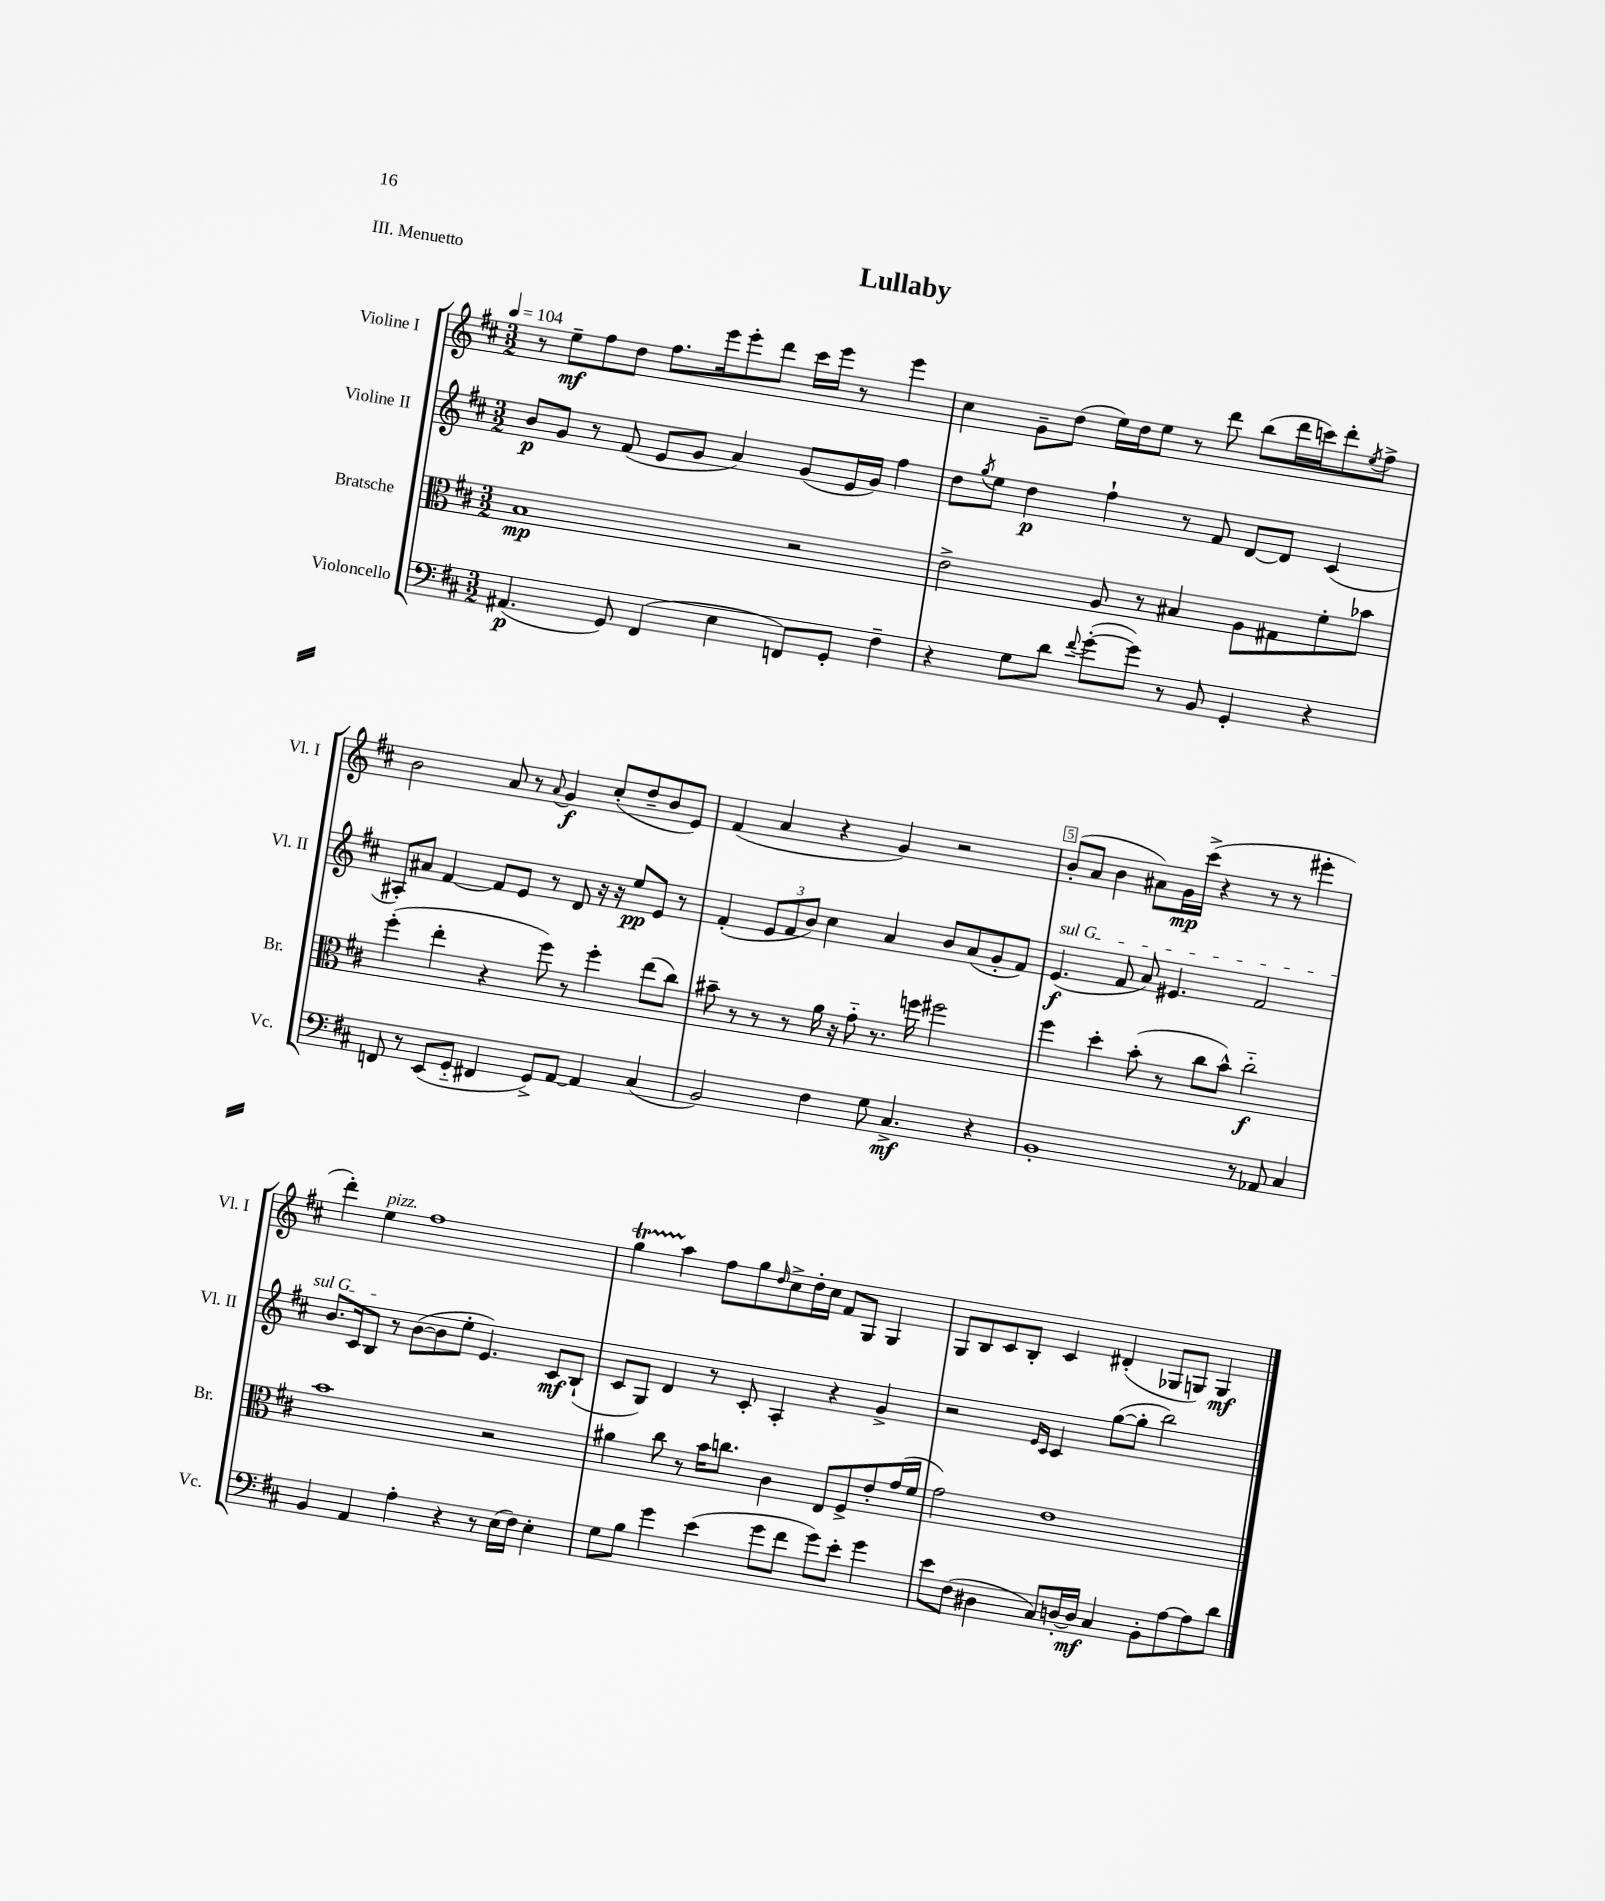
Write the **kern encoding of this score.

**kern	**dynam	**kern	**dynam	**kern	**dynam	**kern	**dynam
*part4	*part4	*part3	*part3	*part2	*part2	*part1	*part1
*staff4	*staff4	*staff3	*staff3	*staff2	*staff2	*staff1	*staff1
*I"Violoncello	*	*I"Bratsche	*	*I"Violine II	*	*I"Violine I	*
*I'Vc.	*	*I'Br.	*	*I'Vl. II	*	*I'Vl. I	*
*clefF4	*	*clefC3	*	*clefG2	*	*clefG2	*
*k[f#c#]	*	*k[f#c#]	*	*k[f#c#]	*	*k[f#c#]	*
*M3/2	*	*M3/2	*	*M3/2	*	*M3/2	*
*MM104	*	*MM104	*	*MM104	*	*MM104	*
=1	=1	=1	=1	=1	=1	=1	=1
(4.AA#X/	p	1B	mp	8b/L	p	8r	.
.	.	.	.	8g/J	.	8ee~\L	mf
.	.	.	.	8r	.	8ff#\	.
8GG/)	.	.	.	(8f#/	.	8dd\J	.
(4FF#/	.	.	.	8e/L	.	8.ff#\L	.
.	.	.	.	8g/J	.	.	.
.	.	.	.	.	.	16eee\k	.
4E\	.	.	.	4a/)	.	8eee'\	.
.	.	.	.	.	.	8ddd\J	.
8FFn/L)	.	2r	.	(8g/L	.	16ccc#\LL	.
.	.	.	.	.	.	16eee\JJ	.
8GG'/J	.	.	.	16e/L	.	8r	.
.	.	.	.	16g/JJ)	.	.	.
4F#~\	.	.	.	4ff#\	.	4eee\	.
=2	=2	=2	=2	=2	=2	=2	=2
4r	.	2e^\	.	8dd\L	.	4cc#\	.
.	.	.	.	8qgg/	.	.	.
.	.	.	.	8ee\J	.	.	.
8G\L	.	.	.	4dd\	p	8g~\L	.
8d\J	.	.	.	.	.	(8dd\J	.
8qqf#/	.	.	.	.	.	.	.
([8g'\L	.	8A/	.	4ff#`\	.	16ee\LL)	.
.	.	.	.	.	.	16dd\J	.
8g\J])	.	8r	.	.	.	8ee\J	.
8r	.	4B#X/	.	8r	.	8r	.
8BB/	.	.	.	8f#/	.	8ddd\	.
4GG'/	.	8A\L	.	[8d/L	.	(8bb\L	.
.	.	8G#X\	.	8d/J]	.	16ddd\L	.
.	.	.	.	.	.	16cccn\J)	.
4r	.	8f#'\	.	(4c#/	.	8ddd'\	.
.	.	.	.	.	.	8qee/	.
.	.	8b-X\J	.	.	.	8ff#^\J	.
!!LO:LB:g=z
=3	=3	=3	=3	=3	=3	=3	=3
8FFn/	.	(4ff#'\	.	8A#X'/L)	.	2b\	.
8r	.	.	.	8a#X/J	.	.	.
(8EE/L	.	4ee'\	.	[4f#/	.	.	.
8GG/J	.	.	.	.	.	.	.
4FF#X/	.	4r	.	8f#/L]	.	8a/	.
.	.	.	.	8e/J	.	8r	.
.	.	.	.	.	.	8qqa/	.
8GG^/L)	.	8ff#\)	.	8r	.	4g/	f
[8AA/J	.	8r	.	8d/	.	.	.
4AA/]	.	4ff#'\	.	16r	.	(8cc#'/L	.
.	.	.	.	16r	.	.	.
.	.	.	.	8ee/L	pp	8dd~/	.
(4C#/	.	(8ee\L	.	8e/J	.	8b/	.
.	.	8cc#\J)	.	8r	.	8e/J)	.
=4	=4	=4	=4	=4	=4	=4	=4
2BB/)	.	8b#X~\	.	(4f#'/	.	(4f#/	.
.	.	8r	.	.	.	.	.
.	.	8r	.	12e/L	.	4a/	.
.	.	.	.	12f#/	.	.	.
.	.	8r	.	.	.	.	.
.	.	.	.	12b/J)	.	.	.
4F#\	.	16a\	.	4cc#\	.	4r	.
.	.	16r	.	.	.	.	.
.	.	8g\	.	.	.	.	.
8G\	.	8.r	.	4a/	.	4g/)	.
4.C#^/	mf	.	.	.	.	.	.
.	.	16ffn\	.	.	.	.	.
.	.	2ff#X\	.	8b/L	.	2r	.
.	.	.	.	(8a/	.	.	.
4r	.	.	.	8g'/	.	.	.
.	.	.	.	8f#/J)	.	.	.
=5	=5	=5	=5	=5	=5	=5	=5
!	!	!	!	!LO:TX:a:i:t=sul G	!	!	!
1BB'	.	4ff#\	.	(4.e/	f	(8b'/L	.
.	.	.	.	.	.	8a/J	.
.	.	4dd'\	.	.	.	4b\	.
.	.	.	.	8f#/	.	.	.
.	.	(8b'\	.	8a/)	.	8a#X\L)	.
.	.	8r	.	4.e#X/	.	16g\L	mp
.	.	.	.	.	.	(16ccc#^\JJ	.
.	.	8cc#\L	.	.	.	4r	.
.	.	8b^^\J)	.	.	.	.	.
8r	.	2cc#\	f	2f#/	.	8r	.
8AA-X/	.	.	.	.	.	8r	.
4C#/	.	.	.	.	.	4eee#X'\	.
!!LO:LB:g=z
=6	=6	=6	=6	=6	=6	=6	=6
4BB/	.	1b	.	8.b/L	.	4ddd'\)	.
.	.	.	.	16c#/k	.	.	.
!	!	!	!	!	!	!LO:TX:a:i:t=pizz.	!
4AA/	.	.	.	8B/J	.	4ee\	.
.	.	.	.	8r	.	.	.
4A'\	.	.	.	([8b\L	.	1ff#	.
.	.	.	.	8b\]	.	.	.
4r	.	.	.	8ee'\J	.	.	.
.	.	.	.	4.e/)	.	.	.
8r	.	2r	.	.	.	.	.
(16E\LL	.	.	.	.	.	.	.
16F#\JJ)	.	.	.	.	.	.	.
4E'\	.	.	.	8c#/L	mf	.	.
.	.	.	.	(8B`/J	.	.	.
=7	=7	=7	=7	=7	=7	=7	=7
8G\L	.	4a#X\	.	8c#/L	.	4ggT\	.
8B\J	.	.	.	8G/J)	.	.	.
4g\	.	8cc#\	.	4d/	.	4aa\	.
.	.	8r	.	.	.	.	.
(4e\	.	16b\KL	.	8r	.	8ff#\L	.
.	.	8.ccn\J	.	.	.	.	.
.	.	.	.	8c#'/	.	8gg\	.
.	.	.	.	.	.	16qqdd/	.
8g\L	.	4c#\	.	4A'/	.	8cc#^\	.
8f#\J	.	.	.	.	.	16dd'\L	.
.	.	.	.	.	.	16cc#\JJ	.
8g\L)	.	8E/L	.	4r	.	8f#/L	.
8e'\J	.	8F#^/	.	.	.	8G/J	.
4g\	.	8e'/	.	4g^/	.	4G/	.
.	.	(16g/L	.	.	.	.	.
.	.	16f#/JJ	.	.	.	.	.
=8	=8	=8	=8	=8	=8	=8	=8
8e\L	.	2g\)	.	2r	.	8G/L	.
(8F#\J	.	.	.	.	.	8B/	.
4D#X\	.	.	.	.	.	8c#/	.
.	.	.	.	.	.	8B'/J	.
.	.	.	.	16qqe/LL	.	.	.
.	.	.	.	16qqc#/JJ	.	.	.
8C#/L)	.	1e	.	4c#/	.	4c#/	.
[16Dn'/L	.	.	.	.	.	.	.
16D/JJ]	mf	.	.	.	.	.	.
4C#/	.	.	.	([8gg\L	.	(4d#X'/	.
.	.	.	.	8gg'\J]	.	.	.
8BB'\L	.	.	.	2bb\)	.	8G-X/L	.
[8A\	.	.	.	.	.	8Gn/J)	.
8A\]	.	.	.	.	.	4G/	mf
8d\J	.	.	.	.	.	.	.
==	==	==	==	==	==	==	==
*-	*-	*-	*-	*-	*-	*-	*-
